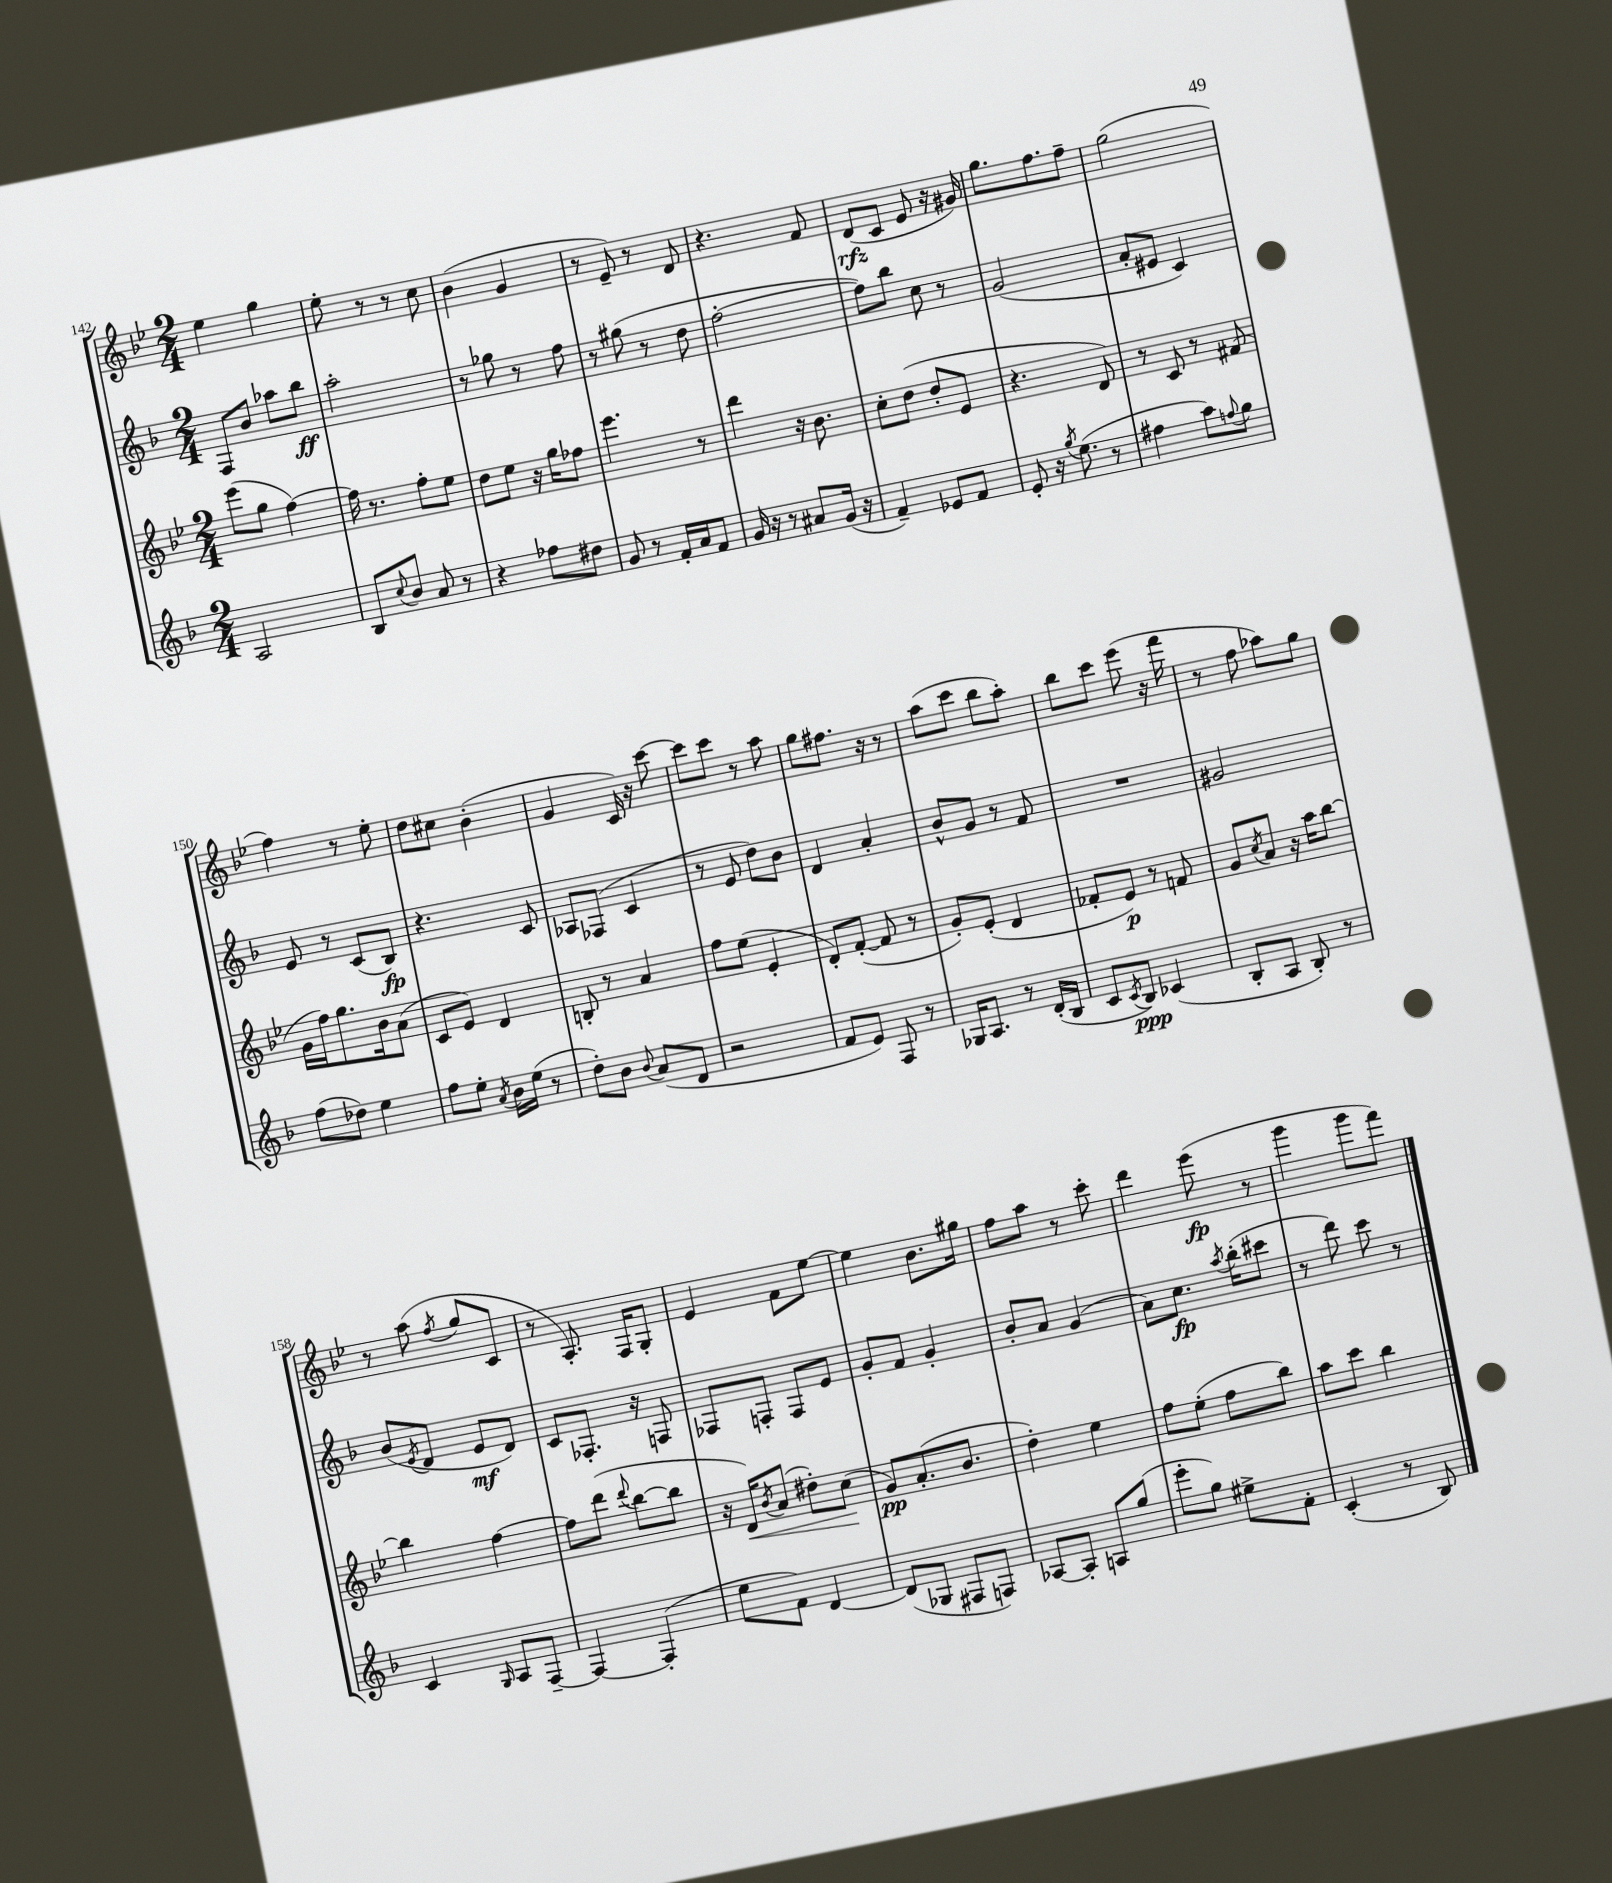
<<
\new StaffGroup <<
\new Staff = "s0" {
    \clef treble \key bes \major \numericTimeSignature \time 2/4
    ees''4 g''4 |
    ees''8-. r8 r8 c''8 |
    bes'4( g'4 |
    r8 ees'8--) r8 d'8 |
    r4. f'8 |
    d'8\rfz( c'8 ees'8 r16 gis'16) |
    g''8. f''8. f''8-- |
    g''2( |
    f''4) r8 ees''8-. |
    d''8 cis''8 bes'4-.( |
    g'4 c'16) r16 c'''8~ |
    c'''8 c'''8 r8 a''8 |
    g''8 fis''8. r16 r8 |
    a''8( c'''8 bes''8 a''8-.) |
    bes''8 c'''8 ees'''8( r16 f'''16 |
    r8 f''8 aes''8) g''8 |
    r8 a''8( \acciaccatura { f''8 } g''8 c'8 |
    r8 a8.-.) f16 g8-. |
    ees'4 f'8 ees''8~ |
    ees''4 bes'8. gis''16 |
    f''8 a''8 r8 c'''8-. |
    d'''4 ees'''8\fp( r8 |
    g'''4 g'''8 f'''8) \bar "|." |
}
\new Staff = "s1" {
    \clef treble \key f \major \numericTimeSignature \time 2/4
    f8 bes'8 aes''8 bes''8\ff |
    a''2-. |
    r8 ges''8 r8 f''8 |
    r8 gis''8( r8 d''8 |
    f''2~-. |
    f''8) bes''8 c''8 r8 |
    g'2( |
    a'8-. eis'8 c'4) |
    e'8 r8 c'8( bes8\fp) |
    r4. c'8 |
    aes8 fes8( c'4 |
    r8 e'8 d''8) bes'8 |
    d'4 a'4-. |
    bes'8-^ g'8 r8 f'8 |
    R2 |
    gis'2 |
    bes'8( \acciaccatura { e'8 } d'8 e'8\mf d'8) |
    c'8 fes8.-. r16 f8 |
    fes8 f8-. f8 e'8 |
    g'8-. f'8 g'4-. |
    bes'8-. a'8 g'4( |
    a'8) c''8.\fp \acciaccatura { a''8 } bes''16-.( cis'''8 |
    r8 d'''8) c'''8 r8 \bar "|." |
}
\new Staff = "s2" {
    \clef treble \key bes \major \numericTimeSignature \time 2/4
    ees'''8( g''8 f''4~) |
    f''16 r8. f''8-. ees''8 |
    d''8 ees''8 r16 g''16 fes''8 |
    ees'''4. r8 |
    d'''4 r16 bes'8. |
    c''8-. d''8( d''8-. ees'8 |
    r4. d'8) |
    r8 c'8 r8 fis'8( |
    g'16 f''16) g''8. bes'16 a'8( |
    c'8 ees'8) d'4 |
    b8-. r8 a'4 |
    f''8 ees''8( ees'4-. |
    d'8-.) f'8~-.( f'8 r8 |
    g'8-.) ees'8-.( d'4 |
    fes'8-. ees'8\p) r8 f'8 |
    g'8 \acciaccatura { c''8 } a'8 r16 a''16 bes''8~ |
    bes''4 f''4~ |
    f''8 d'''8( \appoggiatura { d'''8 } bes''8~ bes''8 |
    r16 d'16\<) \acciaccatura { bes'8 } a'8( dis''8-.) c''8\!( |
    g'8\pp) a'8.-.( bes'8. |
    d''4-.) ees''4 |
    f''8 ees''8-.( f''8 bes''8) |
    a''8 c'''8 bes''4 \bar "|." |
}
\new Staff = "s3" {
    \clef treble \key f \major \numericTimeSignature \time 2/4
    a2 |
    bes8 \appoggiatura { c''8 } bes'8 a'8 r8 |
    r4 fes''8 dis''8 |
    g'8 r8 f'16-. a'16 f'8 |
    g'16 r16 r8 ais'8 g'16( r16 |
    f'4--) ees'8 f'8 |
    e'8-. r16 \acciaccatura { g''8 } e''8.( r8 |
    fis''4 a''8) \appoggiatura { f''8 } g''8 |
    f''8( des''8) e''4 |
    f''8 e''8-. \acciaccatura { a'8 } bes'16 e''16( r8 |
    d''8-.) bes'8 \appoggiatura { bes'8 } a'8( d'8 |
    r2 |
    f'8 e'8) f8 r8 |
    ges16 a8. r8 d'16-.( bes16 |
    c'8 \acciaccatura { c'8 } bes8\ppp) ces'4( |
    bes8-. a8 bes8-.) r8 |
    c'4 \grace { g16 } a8 f8~-- |
    f4~ f4-.( |
    e''8 f'8) d'4~ |
    d'8( ges8 fis8 f8) |
    aes8~ aes8-. a8 g''8( |
    e'''8-. g''8) eis''8-> f'8-. |
    c'4-.( r8 bes8) \bar "|." |
}
>>
>>
\layout { \context { \Score currentBarNumber = #142 } }
